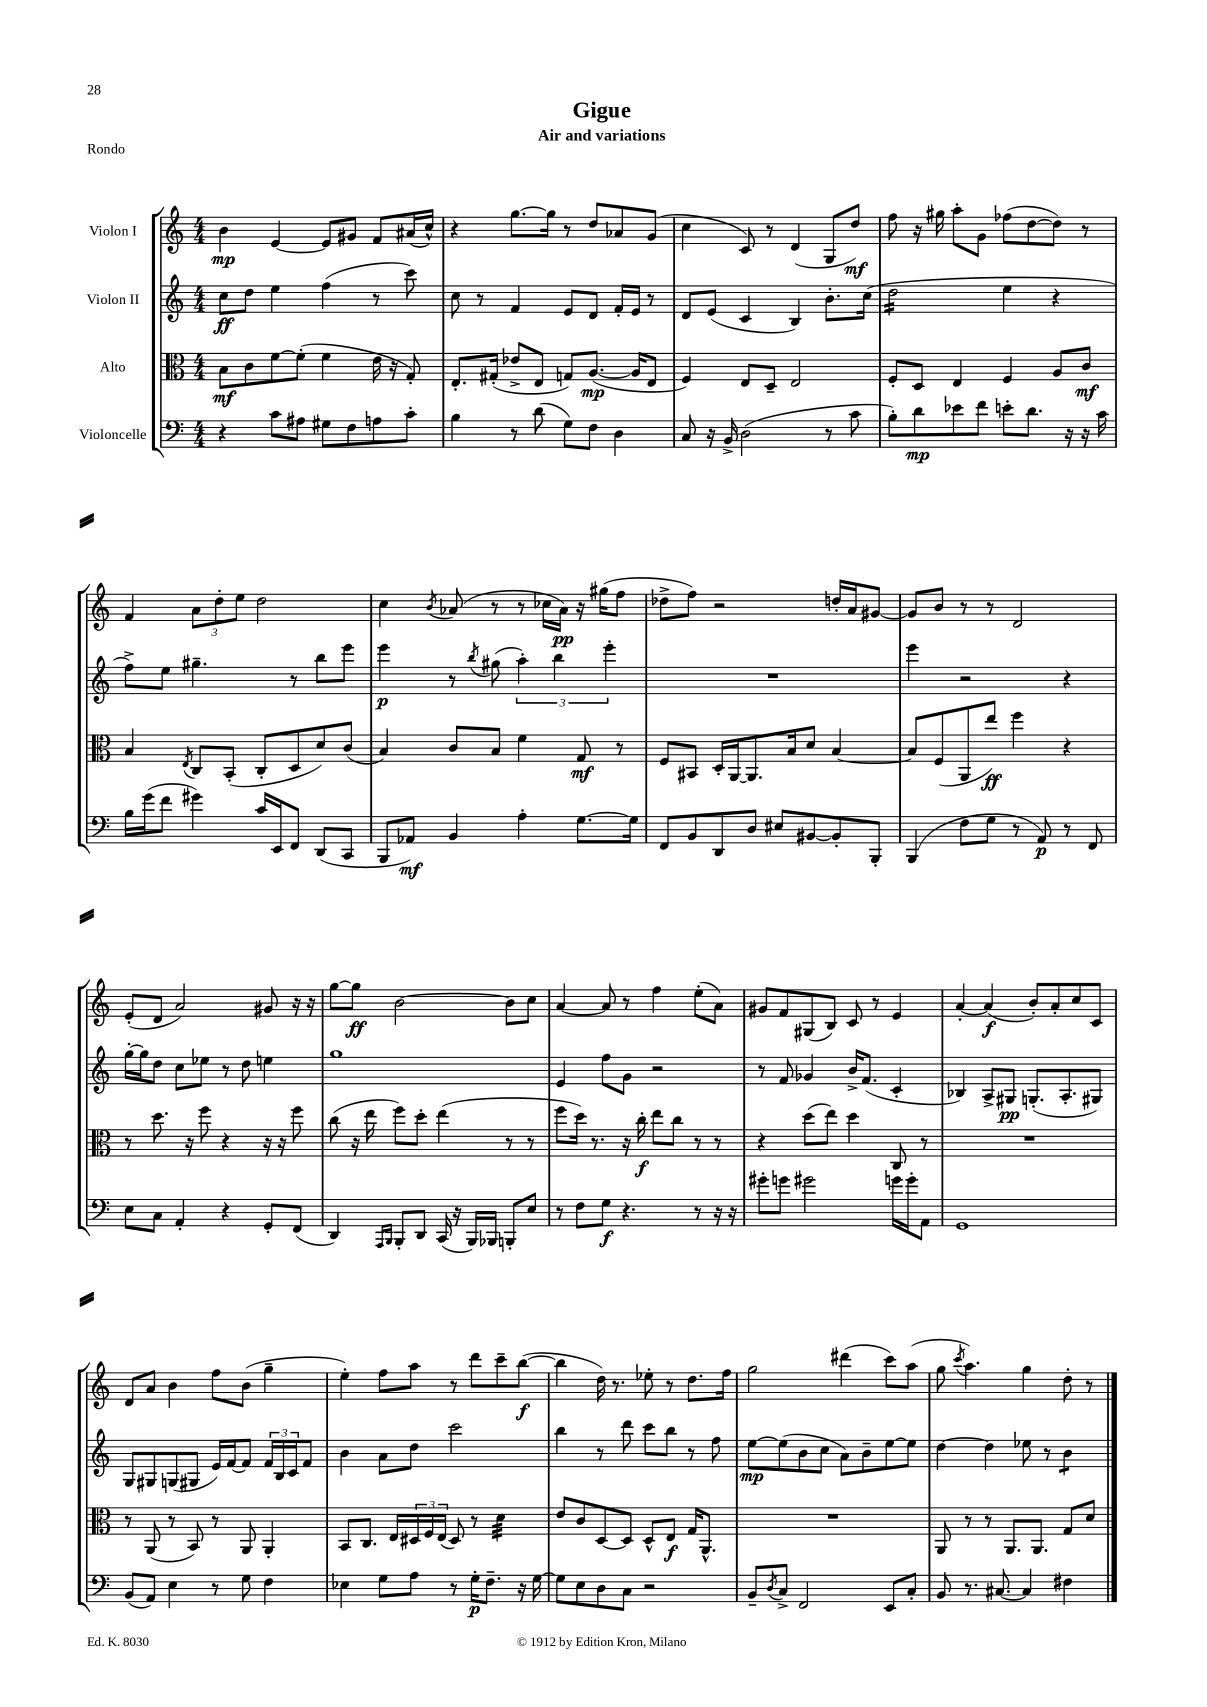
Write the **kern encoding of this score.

**kern	**dynam	**kern	**dynam	**kern	**dynam	**kern	**dynam
*part4	*part4	*part3	*part3	*part2	*part2	*part1	*part1
*staff4	*staff4	*staff3	*staff3	*staff2	*staff2	*staff1	*staff1
*I"Violoncelle	*	*I"Alto	*	*I"Violon II	*	*I"Violon I	*
*clefF4	*	*clefC3	*	*clefG2	*	*clefG2	*
*k[]	*	*k[]	*	*k[]	*	*k[]	*
*M4/4	*	*M4/4	*	*M4/4	*	*M4/4	*
=1	=1	=1	=1	=1	=1	=1	=1
4r	.	8B\L	mf	8cc\L	ff	4b\	mp
.	.	8c\	.	8dd\J	.	.	.
8c\L	.	[8f\	.	4ee\	.	[4e/	.
8A#X\J	.	(8f'\J]	.	.	.	.	.
8G#X\L	.	4f\	.	(4ff\	.	8e/L]	.
8F\	.	.	.	.	.	8g#X/J	.
8An\	.	16e\	.	8r	.	8f/L	.
.	.	16r	.	.	.	.	.
8c'\J	.	8G'/)	.	8ccc\)	.	(16a#X/L	.
.	.	.	.	.	.	16cc^^/JJ)	.
=2	=2	=2	=2	=2	=2	=2	=2
4B\	.	8.E'/L	.	8cc\	.	4r	.
.	.	.	.	8r	.	.	.
.	.	(16G#X'/Jk	.	.	.	.	.
8r	.	8e-X^/L	.	4f/	.	[8.gg\L	.
(8d\	.	8E/J	.	.	.	.	.
.	.	.	.	.	.	16gg\Jk]	.
8G\L)	.	8Gn/L)	.	8e/L	.	8r	.
8F\J	.	([8.A/J	mp	8d/J	.	8dd/L	.
4D\	.	.	.	16f'/LL	.	8a-X/	.
.	.	16A/KL]	.	16e/JJ	.	.	.
.	.	8E/J	.	8r	.	(8g/J	.
=3	=3	=3	=3	=3	=3	=3	=3
8C/	.	4F/)	.	8d/L	.	4cc\	.
16r	.	.	.	(8e/J	.	.	.
16BB^/	.	.	.	.	.	.	.
(2D\	.	8E/L	.	4c/	.	8c/)	.
.	.	8D~/J	.	.	.	8r	.
.	.	2E/	.	4B/)	.	(4d/	.
8r	.	.	.	8.b'\L	.	8G/L	.
8c\	.	.	.	.	.	8dd/J)	mf
.	.	.	.	(16cc\Jk	.	.	.
=4	=4	=4	=4	=4	=4	=4	=4
*	*	*	*	*tremolo	*	*	*
8B'\L)	.	8F'/L	.	16dd\LL	.	8ff\	.
.	.	.	.	16dd\	.	.	.
8d\	mp	8D/J	.	16dd\	.	16r	.
.	.	.	.	16dd\	.	16gg#X\	.
8e-X\	.	4E/	.	16dd\	.	8aa'\L	.
.	.	.	.	16dd\	.	.	.
8f\J	.	.	.	16dd\	.	8g\J	.
.	.	.	.	16dd\JJ	.	.	.
*	*	*	*	*Xtremolo	*	*	*
8en'\L	.	4F/	.	4ee\	.	(8ff-X\L	.
8.d\J	.	.	.	.	.	[8dd\	.
.	.	8A/L	.	4r	.	8dd\J])	.
16r	.	.	.	.	.	.	.
16r	.	8c/J	mf	.	.	8r	.
16c\	.	.	.	.	.	.	.
!!LO:LB:g=z
=5	=5	=5	=5	=5	=5	=5	=5
16B\LL	.	4B/	.	8ff^\L)	.	4f/	.
(16g\J	.	.	.	.	.	.	.
8f\J	.	.	.	8ee\J	.	.	.
.	.	8qE/	.	.	.	.	.
4g#X\)	.	8C/L	.	4.gg#X~\	.	12a\L	.
.	.	.	.	.	.	12dd'\	.
.	.	(8BB'/J	.	.	.	.	.
.	.	.	.	.	.	12ee\J	.
16c/LL	.	8C'/L	.	.	.	2dd\	.
16EE/J	.	.	.	.	.	.	.
8FF/J	.	8D/	.	8r	.	.	.
(8DD/L	.	8d/)	.	8bb\L	.	.	.
8CC/J	.	(8c/J	.	8eee\J	.	.	.
=6	=6	=6	=6	=6	=6	=6	=6
8BBB/L	.	4B/)	.	4eee\	p	4cc\	.
8AA-X/J)	mf	.	.	.	.	.	.
.	.	.	.	.	.	8qb/	.
4BB/	.	8c/L	.	8r	.	(8a-X/	.
.	.	.	.	8qbb/	.	.	.
.	.	8B/J	.	(8gg#X\	.	8r	.
4A'\	.	4f\	.	6aa'\)	.	8r	.
.	.	.	.	.	.	16cc-X\LL	.
.	.	.	.	6bb\	.	.	.
.	.	.	.	.	.	16a-\JJ)	pp
[8.G\L	.	8G/	mf	.	.	16r	.
.	.	.	.	.	.	(16gg#X\KL	.
.	.	.	.	6eee'\	.	.	.
.	.	8r	.	.	.	8ff\J	.
16G\Jk]	.	.	.	.	.	.	.
=7	=7	=7	=7	=7	=7	=7	=7
8FF/L	.	8F/L	.	1r	.	8dd-X^\L	.
8BB/	.	8BB#X/J	.	.	.	8ff\J)	.
8DD/	.	16D'/LL	.	.	.	2r	.
.	.	[16AA/J	.	.	.	.	.
8D/J	.	8.AA/]	.	.	.	.	.
8E#X/L	.	.	.	.	.	.	.
.	.	16B/k	.	.	.	.	.
[8BB#X/	.	8d/J	.	.	.	.	.
8BB#'/]	.	[4B/	.	.	.	16ddn'/LL	.
.	.	.	.	.	.	16a/J	.
8BBB'/J	.	.	.	.	.	[8g#X/J	.
=8	=8	=8	=8	=8	=8	=8	=8
(4BBB/	.	8B/L]	.	4eee\	.	8g#/L]	.
.	.	(8F/	.	.	.	8b/J	.
8F\L	.	8AA/	.	2r	.	8r	.
8G\J	.	8ee/J)	ff	.	.	8r	.
8r	.	4ff\	.	.	.	2d/	.
8AA/)	p	.	.	.	.	.	.
8r	.	4r	.	4r	.	.	.
8FF/	.	.	.	.	.	.	.
!!LO:LB:g=z
=9	=9	=9	=9	=9	=9	=9	=9
8E\L	.	8r	.	[16gg'\LL	.	(8e'/L	.
.	.	.	.	16gg\J]	.	.	.
8C\J	.	8.dd\	.	8dd\J	.	8d/J	.
4AA'/	.	.	.	8cc\L	.	2a/)	.
.	.	16r	.	.	.	.	.
.	.	8ff\	.	8ee-X\J	.	.	.
4r	.	4r	.	8r	.	.	.
.	.	.	.	8dd\	.	.	.
8GG'/L	.	16r	.	4een\	.	8g#X/	.
.	.	16r	.	.	.	.	.
(8FF/J	.	8ff\	.	.	.	16r	.
.	.	.	.	.	.	16r	.
=10	=10	=10	=10	=10	=10	=10	=10
4DD/)	.	(8cc\	.	1gg	.	[8gg\L	.
.	.	16r	.	.	.	8gg\J]	ff
.	.	16ee\	.	.	.	.	.
16qqAAA/LL	.	.	.	.	.	.	.
16qqBBB/JJ	.	.	.	.	.	.	.
8BBB'/L	.	8ff\L)	.	.	.	[2b\	.
8DD/J	.	8dd'\J	.	.	.	.	.
(16CC/	.	(4ee\	.	.	.	.	.
16r	.	.	.	.	.	.	.
16BBB/LL)	.	.	.	.	.	.	.
16BBB-X/JJ	.	.	.	.	.	.	.
8BBBn'/L	.	8r	.	.	.	8b\L]	.
8E/J	.	8r	.	.	.	8cc\J	.
=11	=11	=11	=11	=11	=11	=11	=11
8r	.	8ff\L	.	4e/	.	[4a/	.
8F\L	.	16dd\Jk)	.	.	.	.	.
.	.	8.r	.	.	.	.	.
8G\J	f	.	.	8ff\L	.	8a/]	.
4.r	.	16r	.	8g\J	.	8r	.
.	.	16cc'\	f	.	.	.	.
.	.	8ee\L	.	2r	.	4ff\	.
.	.	8cc\J	.	.	.	.	.
8r	.	8r	.	.	.	(8ee'\L	.
16r	.	8r	.	.	.	8a\J)	.
16r	.	.	.	.	.	.	.
=12	=12	=12	=12	=12	=12	=12	=12
8g#X'\L	.	4r	.	8r	.	8g#X/L	.
8gn\J	.	.	.	8f/	.	8f/	.
2g#X\	.	(8dd\L	.	4g-X/	.	(8G#X/	.
.	.	8ee\J)	.	.	.	8B/J)	.
.	.	4dd\	.	16b^/KL	.	8c/	.
.	.	.	.	(8.f/J	.	.	.
.	.	.	.	.	.	8r	.
16gn\LL	.	8C/	.	4c'/	.	4e/	.
16g'\J	.	.	.	.	.	.	.
8AA\J	.	8r	.	.	.	.	.
=13	=13	=13	=13	=13	=13	=13	=13
1GG	.	1r	.	4B-X/)	.	[4a'/	.
.	.	.	.	8A^/L	.	(4a/]	f
.	.	.	.	8G#X/J	pp	.	.
.	.	.	.	(8.Gn'/L	.	8b'/L)	.
.	.	.	.	.	.	8a'/	.
.	.	.	.	8.A'/	.	.	.
.	.	.	.	.	.	8cc/	.
.	.	.	.	8G#X/J)	.	8c/J	.
!!LO:LB:g=z
=14	=14	=14	=14	=14	=14	=14	=14
(8BB/L	.	8r	.	8G/L	.	8d/L	.
8AA/J)	.	(8AA/	.	8G#X/	.	8a/J	.
4E\	.	8r	.	(8Gn/	.	4b\	.
.	.	8BB/)	.	8G#X/J	.	.	.
8r	.	8r	.	16e/LL)	.	8ff\L	.
.	.	.	.	[16f/J	.	.	.
8G\	.	8AA/	.	8f/J]	.	(8b\J	.
4F\	.	4AA'/	.	24f/LL	.	4gg~\	.
.	.	.	.	24B/	.	.	.
.	.	.	.	24c/J	.	.	.
.	.	.	.	8f/J	.	.	.
=15	=15	=15	=15	=15	=15	=15	=15
4E-X\	.	8BB/L	.	4b\	.	4ee'\)	.
.	.	8.C/J	.	.	.	.	.
8G\L	.	.	.	8a\L	.	8ff\L	.
.	.	16E/LL	.	.	.	.	.
8A\J	.	24D#X/	.	8dd\J	.	8aa\J	.
.	.	24F/	.	.	.	.	.
.	.	(24E/JJ	.	.	.	.	.
8r	.	8D#/)	.	2ccc\	.	8r	.
16G'\KL	p	8r	.	.	.	8ddd\L	.
8.F~\J	.	.	.	.	.	.	.
*	*	*tremolo	*	*	*	*	*
.	.	32d\LLL	.	.	.	8ccc~\	.
.	.	32d\	.	.	.	.	.
.	.	32d\	.	.	.	.	.
.	.	32d\	.	.	.	.	.
16r	.	32d\	.	.	.	([8bb\J	f
.	.	32d\	.	.	.	.	.
[16G\	.	32d\	.	.	.	.	.
.	.	32d\JJJ	.	.	.	.	.
*	*	*Xtremolo	*	*	*	*	*
=16	=16	=16	=16	=16	=16	=16	=16
8G\L]	.	8e/L	.	4bb\	.	4bb\]	.
8E\	.	8c/	.	.	.	.	.
8D\	.	[8D/	.	8r	.	16dd\)	.
.	.	.	.	.	.	8.r	.
8C\J	.	8D/J]	.	8ddd\	.	.	.
2r	.	8D^^/L	.	8ccc\L	.	8ee-X'\	.
.	.	8E/J	f	8bb\J	.	8r	.
.	.	16G/KL	.	8r	.	8.dd\L	.
.	.	8.AA^^/J	.	.	.	.	.
.	.	.	.	8ff\	.	.	.
.	.	.	.	.	.	16ff\Jk	.
=17	=17	=17	=17	=17	=17	=17	=17
8BB~/L	.	1r	.	[8ee\L	mp	2gg\	.
8qD/	.	.	.	.	.	.	.
8C^/J	.	.	.	(8ee\]	.	.	.
2FF/	.	.	.	8b\	.	.	.
.	.	.	.	8cc\J	.	.	.
.	.	.	.	8a\L)	.	(4ddd#X\	.
.	.	.	.	8b~\	.	.	.
8EE/L	.	.	.	[8ee\	.	8ccc\L)	.
8C'/J	.	.	.	8ee\J]	.	(8aa\J	.
=18	=18	=18	=18	=18	=18	=18	=18
8BB/	.	8AA/	.	[4dd\	.	8gg\	.
.	.	.	.	.	.	8qccc/	.
8.r	.	8r	.	.	.	4.aa\)	.
.	.	8r	.	4dd\]	.	.	.
[8.C#X/	.	.	.	.	.	.	.
.	.	8.AA/L	.	.	.	.	.
4C#/]	.	.	.	8ee-X\	.	4gg\	.
.	.	8.AA/J	.	.	.	.	.
.	.	.	.	8r	.	.	.
*	*	*	*	*tremolo	*	*	*
4F#X\	.	8G/L	.	8b\L	.	8dd'\	.
.	.	8d/J	.	8b\J	.	8r	.
*	*	*	*	*Xtremolo	*	*	*
==	==	==	==	==	==	==	==
*-	*-	*-	*-	*-	*-	*-	*-
